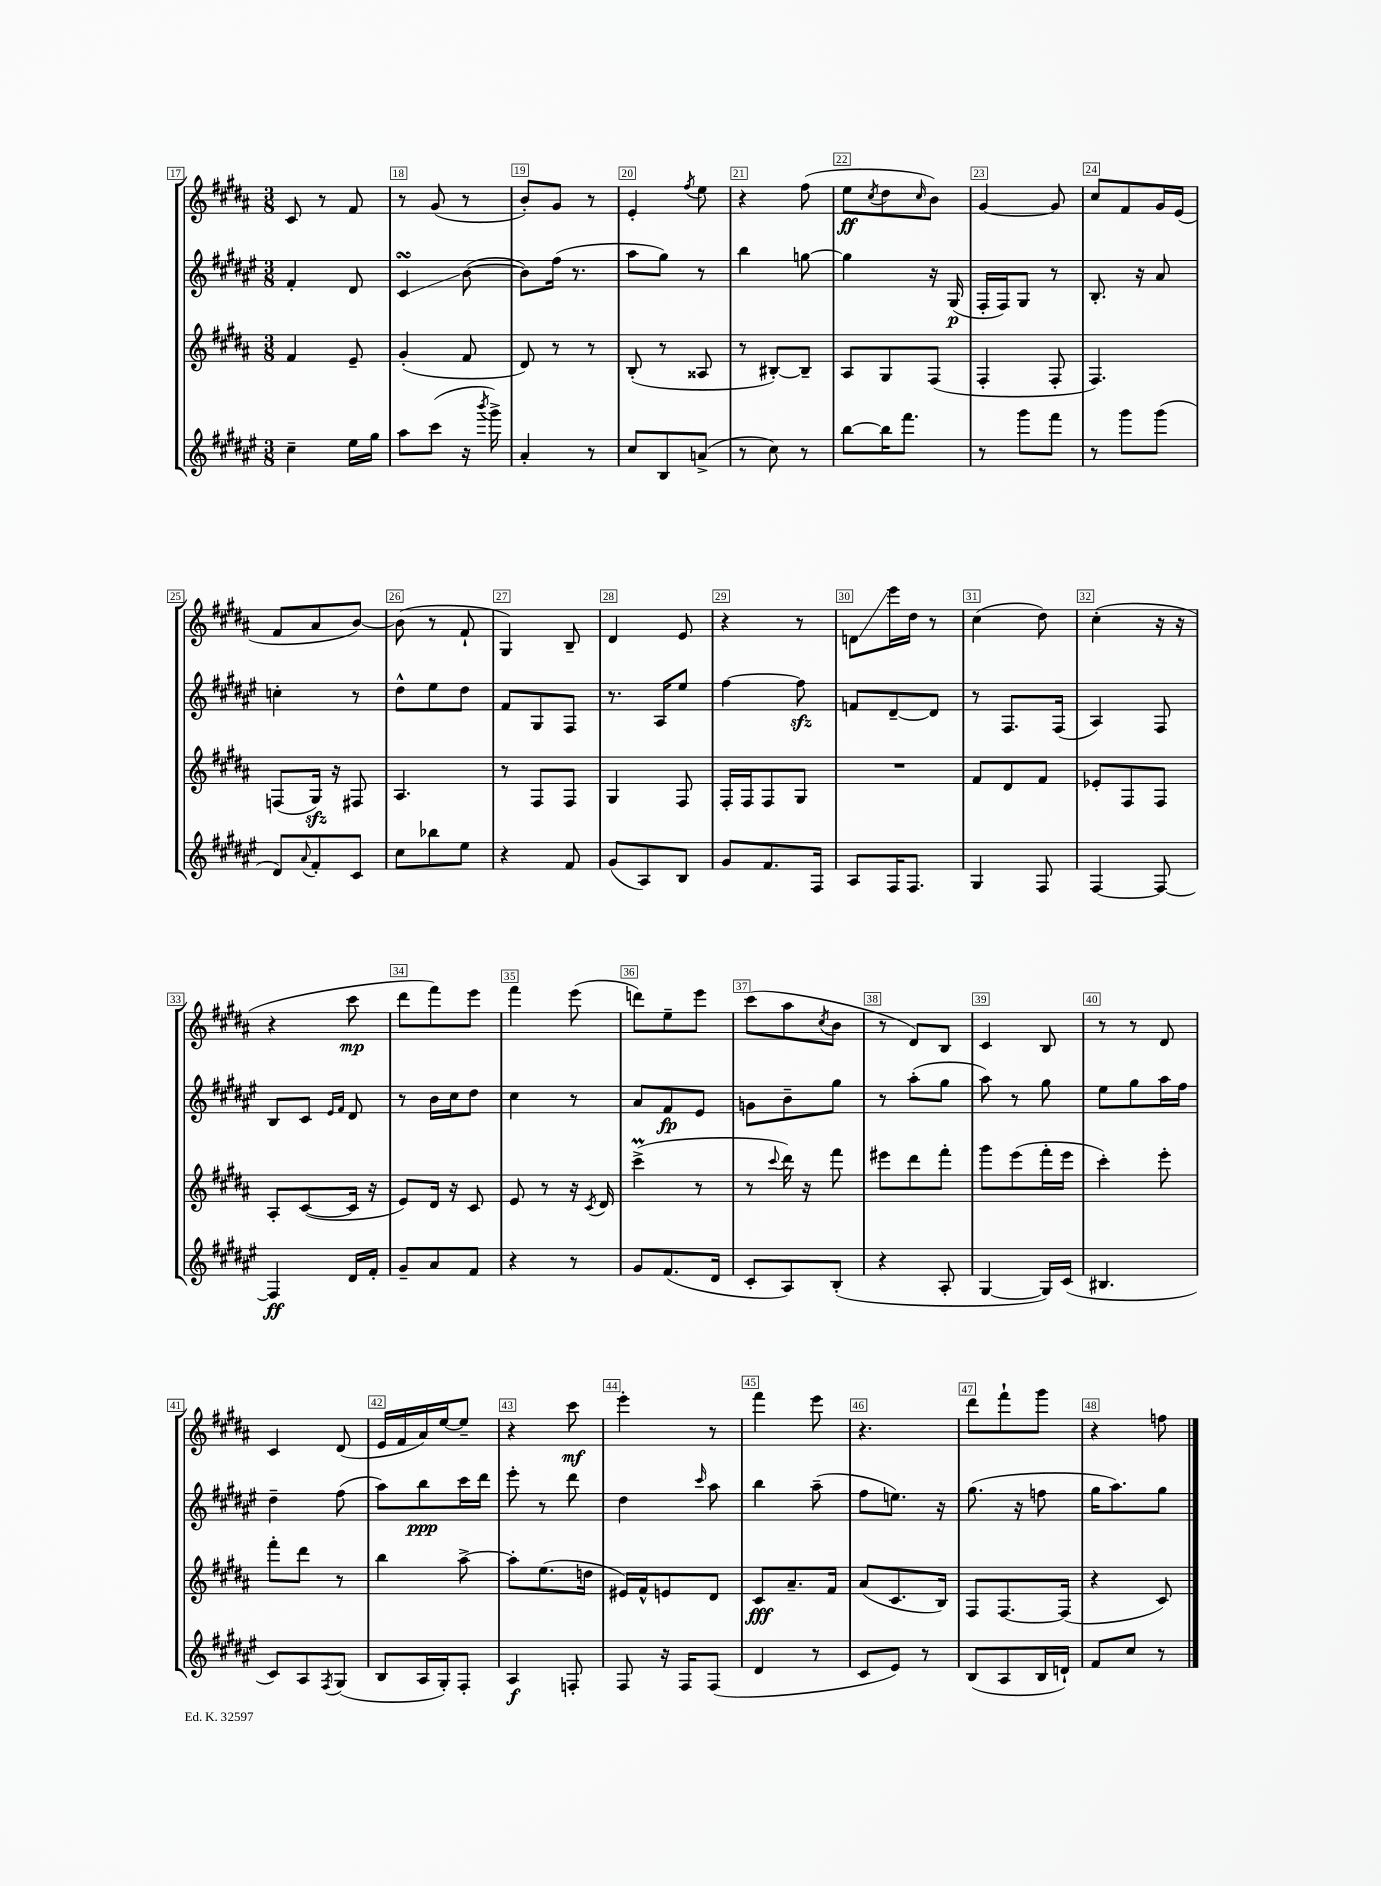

**kern	**kern	**kern	**kern
*staff4	*staff3	*staff2	*staff1
*clefG2	*clefG2	*clefG2	*clefG2
*k[f#c#g#d#a#e#]	*k[f#c#g#d#a#]	*k[f#c#g#d#a#e#]	*k[f#c#g#d#a#]
*M3/8	*M3/8	*M3/8	*M3/8
4cc#~\	4f#/	4f#'/	8c#/
.	.	.	8r
16ee#\LL	8e~/	8d#/	8f#/
16gg#\JJ	.	.	.
=	=	=	=
8aa#\L	(4g#'/	4c#/	8r
(8ccc#\J	.	.	(8g#/
16r	8f#/	([8b\	8r
8qbbb/	.	.	.
16ggg#^\)	.	.	.
=	=	=	=
4a#'/	8d#/)	8b\]L)	8b'/L)
.	8r	(16ff#\Jk	8g#/J
.	.	8.r	.
8r	8r	.	8r
=	=	=	=
8cc#/L	(8B'/	8aa#\L	4e'/
8B/	8r	8gg#\J)	.
.	.	.	8qff#/
(8a^/J	8A##/	8r	8ee\
=	=	=	=
8r	8r	4bb\	4r
8cc#\)	[8B#'/L)	.	.
8r	8B#~/]J	[8gg\	(8ff#\
=	=	=	=
[8bb\L	8A#/L	4gg\]	8ee\L
.	.	.	8qcc#/
16bb\]K	8G#/	.	8dd#\
8.fff#\J	.	.	.
.	.	.	16qqcc#/
.	(8F#/J	16r	8b\J)
.	.	(16G#/	.
=	=	=	=
8r	4F#'/	16F#'/LL	[4g#/
.	.	16F#/J)	.
8ggg#\L	.	8G#/J	.
8fff#\J	8F#'/	8r	8g#/]
=	=	=	=
8r	4.F#/)	8.B'/	8cc#/L
8ggg#\L	.	.	8f#/
.	.	16r	.
(8ggg#\J	.	8a#/	16g#/L
.	.	.	(16e/JJ
=	=	=	=
8d#/L)	(8F/L	4cc'\	8f#/L
8qqa#/	.	.	.
8f#'/	16G#/Jk)	.	8a#/
.	16r	.	.
8c#/J	8F#/	8r	[8b/J)
=	=	=	=
8cc#\L	4.A#/	8dd#^^\L	(8b\]
8bb-\	.	8ee#\	8r
8ee#\J	.	8dd#\J	8f#`/
=	=	=	=
4r	8r	8f#/L	4G#/)
.	8F#/L	8G#/	.
8f#/	8F#/J	8F#/J	8B~/
=	=	=	=
(8g#/L	4G#/	8.r	4d#/
8A#/)	.	.	.
.	.	16A#/LK	.
8B/J	8F#/	8ee#/J	8e/
=	=	=	=
8g#/L	16F#'/LL	[4ff#\	4r
.	16F#/J	.	.
8.f#/	8F#/	.	.
.	8G#/J	8ff#\]	8r
16F#/Jk	.	.	.
=	=	=	=
8A#/L	4.r	8f/L	8d\L
16F#/K	.	[8d#~/	16eee\L
8.F#/J	.	.	16dd#\JJ
.	.	8d#/]J	8r
=	=	=	=
4G#/	8f#/L	8r	(4cc#\
.	8d#/	8.F#/L	.
8F#/	8f#/J	.	8dd#\)
.	.	(16F#/Jk	.
=	=	=	=
[4F#/	8e-'/L	4A#/)	(4cc#'\
.	8F#/	.	.
8F#/_	8F#/J	8F#/	16r
.	.	.	16r
=	=	=	=
4F#/]	8A#'/L	8B/L	4r
.	([8c#/	8c#/J	.
.	.	16qqe#/LL	.
.	.	16qqf#/JJ	.
16d#/LL	16c#/]Jk	8d#/	8ccc#\
16f#'/JJ	16r	.	.
=	=	=	=
8g#~/L	8e/L)	8r	8ddd#\L
8a#/	16d#/Jk	16b\LL	8fff#\)
.	16r	16cc#\J	.
8f#/J	8c#/	8dd#\J	8eee\J
=	=	=	=
4r	8e/	4cc#\	4fff#\
.	8r	.	.
8r	16r	8r	(8eee\
.	8qc#/	.	.
.	16d#/	.	.
=	=	=	=
8g#/L	(4ccc#^\	8a#/L	8ddd\L)
(8.f#/	.	8f#/	8ee~\
.	8r	8e#/J	8eee\J
16d#/Jk	.	.	.
=	=	=	=
8c#'/L	8r	8g\L	(8ccc#\L
.	8qqccc#/	.	.
8A#/)	16ddd#\)	8b~\	8aa#\
.	16r	.	.
.	.	.	8qcc#/
(8B'/J	8fff#\	8gg#\J	8b\J
=	=	=	=
4r	8eee#\L	8r	8r
.	8ddd#\	(8aa#'\L	8d#/L)
8A#'/	8fff#'\J	8gg#\J	8B/J
=	=	=	=
[4G#/	8ggg#\L	8aa#\)	4c#/
.	(8eee\	8r	.
16G#/]LL)	16fff#'\L	8gg#\	8B/
(16c#/JJ	16eee\JJ	.	.
=	=	=	=
4.B#/	4ccc#'\)	8ee#\L	8r
.	.	8gg#\	8r
.	8eee'\	16aa#\L	8d#/
.	.	16ff#\JJ	.
=	=	=	=
8c#/L)	8fff#'\L	4dd#~\	4c#/
8A#/	8ddd#\J	.	.
8qF#/	.	.	.
(8G#/J	8r	(8ff#\	(8d#/
=	=	=	=
8B/L	4bb\	8aa#\L)	16e/LL
.	.	.	16f#/
16A#/L	.	8bb\	16a#/)
16G#'/J)	.	.	[16ee/J
8F#'/J	[8aa#^\	16ccc#\L	8ee~/]J
.	.	16ddd#\JJ	.
=	=	=	=
4A#/	8aa#'\]L	8eee#'\	4r
.	(8.ee\	8r	.
8F'/	.	8ddd#\	8ccc#\
.	16dd\Jk	.	.
=	=	=	=
8F#/	16e#/LL)	4dd#\	4eee'\
.	16f#^^/J	.	.
16r	8e/	.	.
16F#/LK	.	.	.
.	.	16qqccc#/	.
(8F#/J	8d#/J	8aa#\	8r
=	=	=	=
4d#/	8c#/L	4bb\	4fff#\
.	8.a#~/	.	.
8r	.	(8aa#~\	8eee\
.	16f#/Jk	.	.
=	=	=	=
8c#/L	(8a#/L	8ff#\L	4.r
8e#/J)	8.c#/	8.ee\J)	.
8r	.	.	.
.	16B/Jk)	16r	.
=	=	=	=
(8B/L	8F#/L	(8.gg#\	8ddd#\L
8A#/	[8.F#/	.	8fff#`\
.	.	16r	.
16B/L	.	8ff\	8ggg#\J
16d`/JJ)	(16F#/]Jk	.	.
=	=	=	=
8f#/L	4r	16gg#\LK	4r
.	.	8.aa#\)	.
8cc#/J	.	.	.
8r	8c#/)	8gg#\J	8ff\
==	==	==	==
*-	*-	*-	*-
